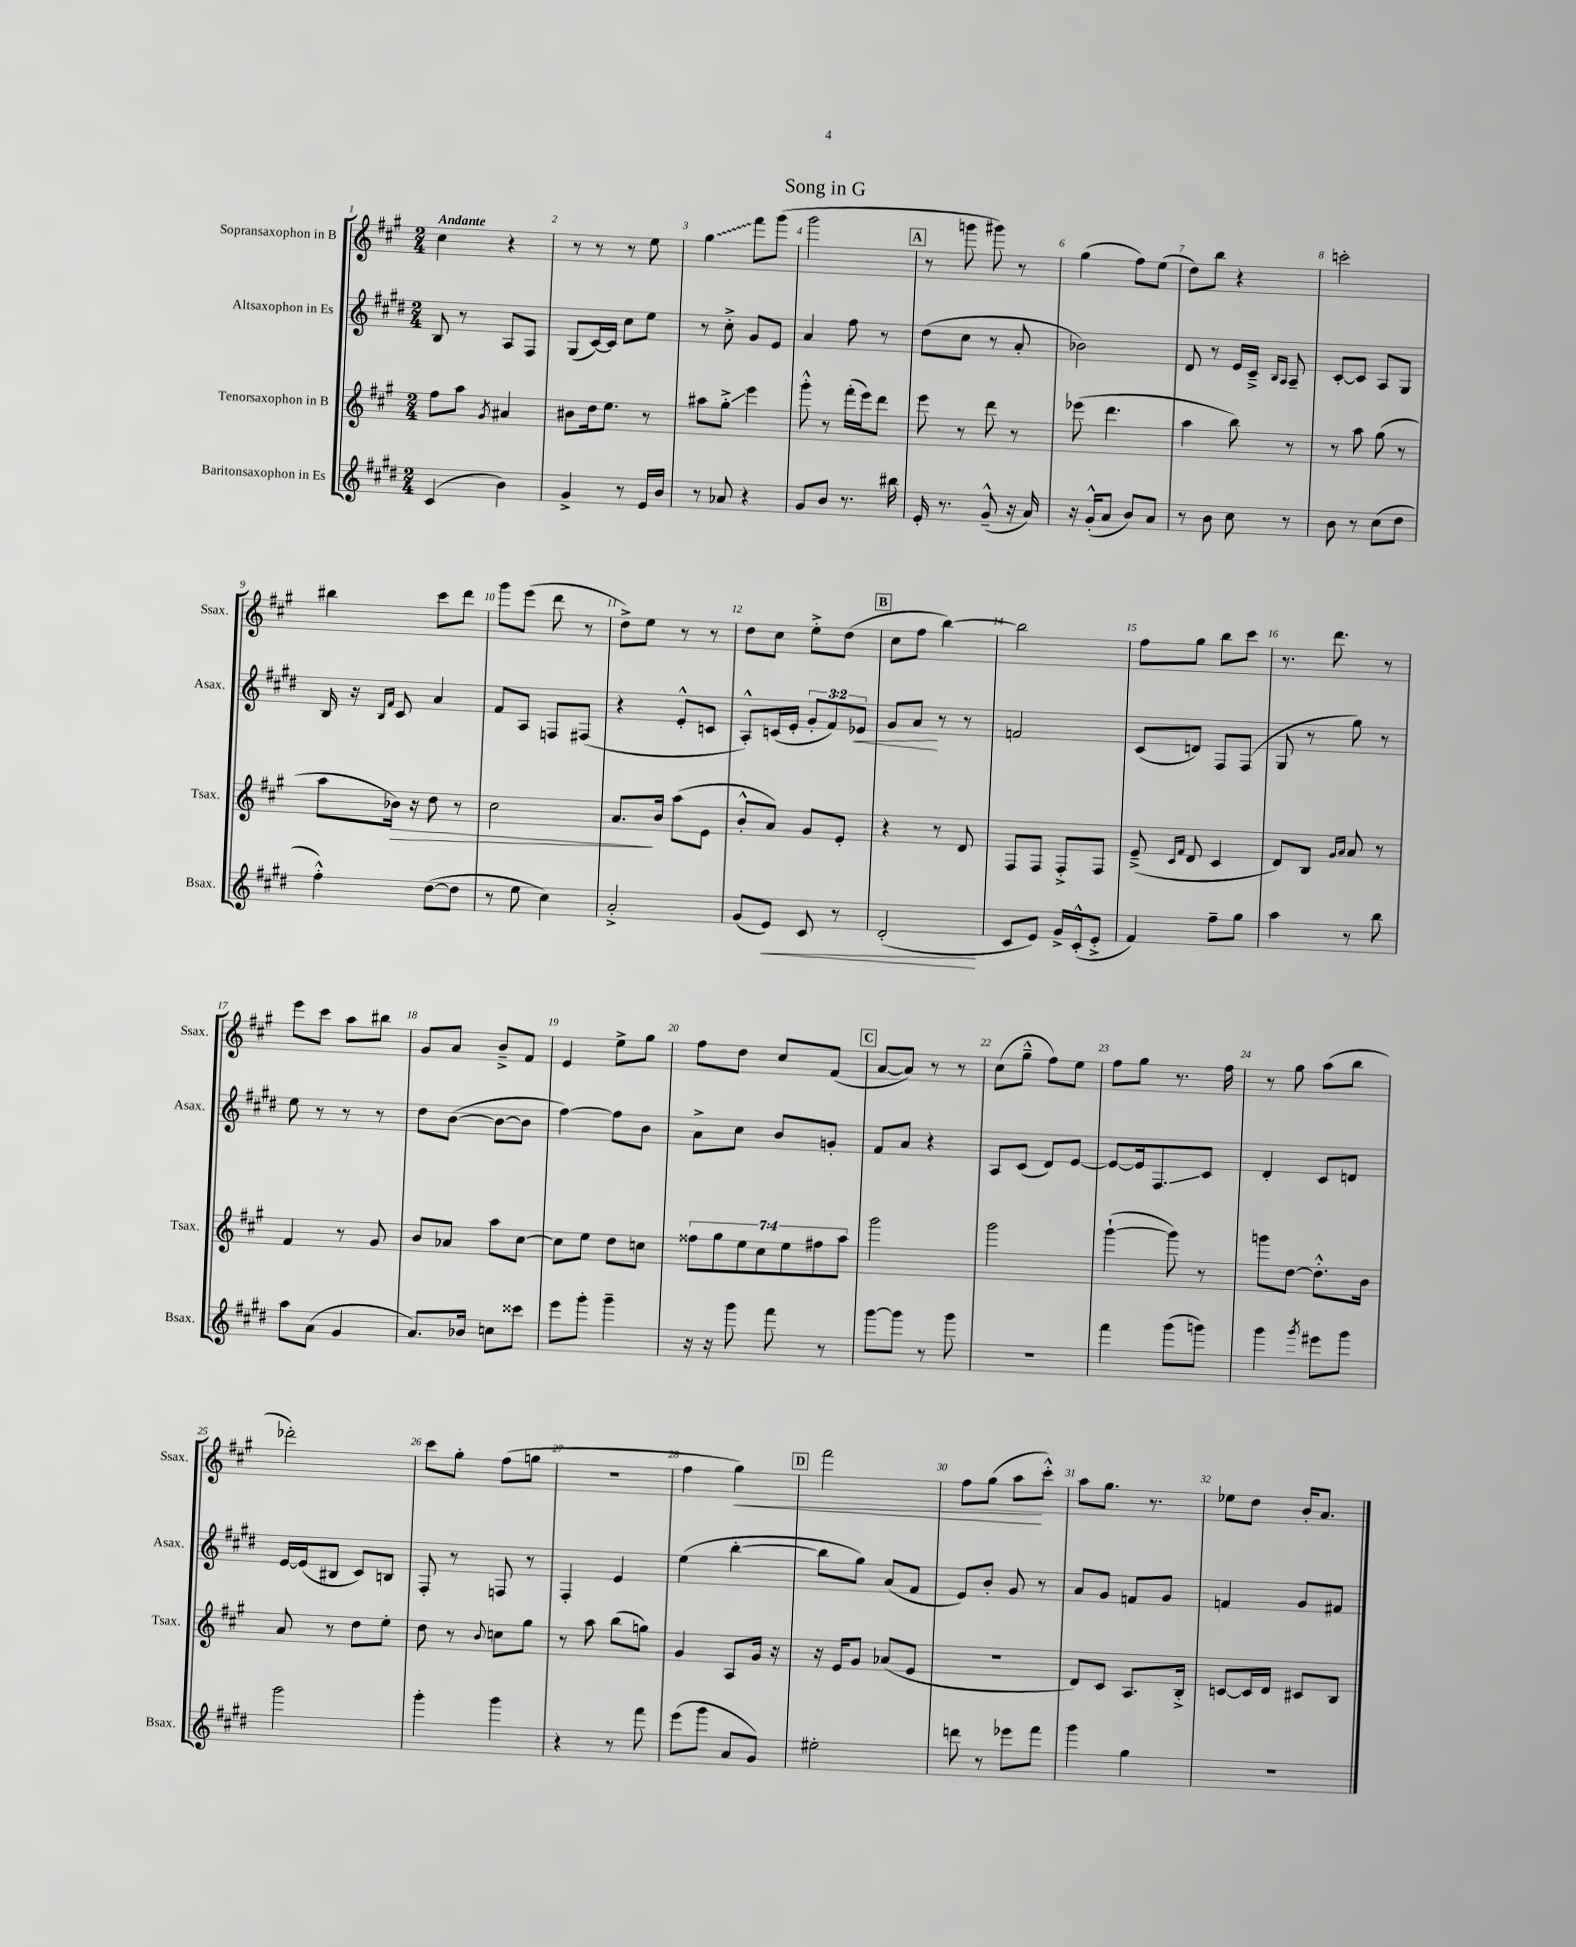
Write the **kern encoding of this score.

**kern	**kern	**kern	**kern
*staff4	*staff3	*staff2	*staff1
*clefG2	*clefG2	*clefG2	*clefG2
*k[f#c#g#d#]	*k[f#c#g#]	*k[f#c#g#d#]	*k[f#c#g#]
*M2/4	*M2/4	*M2/4	*M2/4
(4c#	8ff#	8B	4cc#
.	8aa	8r	.
.	8qg#	.	.
4b)	4a#	8A	4r
.	.	8F#	.
=	=	=	=
4g#^	8b#	(8G#	8r
.	16dd	[16c#)	8r
.	8.ee	16c#]	.
8r	.	8cc#	8r
16e	8r	8ee	8ee
16b	.	.	.
=	=	=	=
8r	8aa#	8r	4gg#
8a-	8gg#'^	8cc#'^	.
4r	4eee	8g#	8fff#
.	.	8e	(8ggg#
=	=	=	=
8g#	8ggg#'^^	4a	2ggg#
8b	8r	.	.
8.r	(16fff#'	8ff#	.
.	16eee)	.	.
.	8ddd	8r	.
16bb#	.	.	.
=	=	=	=
16e'	8eee	(8dd#	8r
8.r	.	.	.
.	8r	8cc#	8ggg
(8g#~^^	8ddd	8r	8ggg#)
16r	8r	8a'	8r
16a)	.	.	.
=	=	=	=
16r	(8eee-	2b-)	(4gg#
(16g#'^^	.	.	.
8a	4.ddd	.	.
8b)	.	.	8ff#)
8a	.	.	(8ee
=	=	=	=
8r	4aa	8d#	8dd)
8b	.	8r	8bb
8cc#	8bb)	16e	4r
.	.	16c#~^	.
.	.	16qqB	.
.	.	16qqA	.
8r	8r	8A~	.
=	=	=	=
8b	8r	[8c#'	2ccc'
8r	8aa	8c#]	.
(8cc#	(8gg#	8A	.
8dd#	8r	8G#	.
=	=	=	=
4ff#'^^)	8aa	16B	4bb#
.	.	16r	.
.	.	16qqB	.
.	.	16qqf#	.
.	16b-)	8c#	.
.	16r	.	.
([8dd#	8dd	4a	8ccc#
8dd#]	8r	.	8ddd
=	=	=	=
8r	2cc#	8f#	8ggg#
8ee	.	8A	(8eee
4cc#)	.	8F	8ddd
.	.	(8F#	8r
=	=	=	=
2a'^	8.a	4r	8dd^)
.	.	.	8ee
.	16b	.	.
.	(8aa	8e'^^	8r
.	8e	8c	8r
=	=	=	=
(8g#	8b'^^	8A'^^)	8dd
8e)	8a)	(16c	8cc#
.	.	16e'	.
8c#	8g#	12g#'	8ee'^
.	.	12f#)	.
8r	8e'	.	(8dd
.	.	12e-	.
=	=	=	=
(2d#'	4r	8g#	8cc#
.	.	8a	8ff#
.	8r	8r	[4bb)
.	8d	8r	.
=	=	=	=
8c#	8F#	2f	2bb]
8e)	8F#	.	.
16g#^	8F#'^	.	.
(16c#'^^	.	.	.
8e'^	8F#	.	.
=	=	=	=
4f#)	(8e~^	(8c#	8ff#
.	16qqc#	.	.
.	16qqf#	.	.
.	8d	8d)	8gg#
8ff#~	4c#	8F#	8bb
8gg#	.	(8F#	8ccc#
=	=	=	=
4aa	8d)	8G#	8.r
.	8B	8r	.
.	.	.	8.ddd
.	16qqg#	.	.
.	16qqa	.	.
8r	8a	8gg#)	.
8bb	8r	8r	8r
=	=	=	=
8aa	4f#	8ee	8eee
(8a	.	8r	8ccc#
4g#	8r	8r	8aa
.	8g#	8r	8bb#
=	=	=	=
8.a)	8b	8dd#	8g#
.	8a-	([8b	8a
16b-	.	.	.
8cc	8aa	8b_	8b~^
8ccc##	[8cc#	8b]	8f#
=	=	=	=
8eee	8cc#]	[4ff#)	4e
8ggg#'	8ee	.	.
4ggg#~	8dd	8ff#]	8ee^
.	8cc	8b	8gg#
=	=	=	=
16r	14ff##	8a^	8ff#
16r	.	.	.
.	14gg#	.	.
8ggg#	.	8cc#	8dd
.	14ee	.	.
.	14cc#	.	.
8fff#	.	8b	8cc#
.	14ee	.	.
.	14ff#	.	.
8r	.	8g'	(8f#
.	14aa	.	.
=	=	=	=
[8ggg#	2ggg#	8f#	[8a
8ggg#]	.	8a	8a])
8r	.	4r	8r
8ggg#	.	.	8r
=	=	=	=
2r	2ggg#	8A	(8cc#
.	.	(8c#	8gg#~^^
.	.	8d#)	8ff#)
.	.	[8e	8ee
=	=	=	=
4fff#	([4ggg#`	8e_	8ff#
.	.	16e]	8gg#
.	.	8.F#	.
(8ggg#	8ggg#])	.	8.r
8ggg)	8r	8c#	.
.	.	.	16ff#
=	=	=	=
4ggg#	8ggg	4d#'	8r
.	[8dd	.	8gg#
8qggg#	.	.	.
8eee#	8.dd'^^]	8c#	(8aa
8ggg#	.	8d	8bb
.	16b	.	.
=	=	=	=
2ggg#	8a	[16e	2ddd-')
.	.	(16e]	.
.	8r	8B#	.
.	8dd	8c#)	.
.	8ee'	8B	.
=	=	=	=
4ggg#'	8dd	8F#'	8ccc#
.	8r	8r	8gg#'
.	8qqb	.	.
4ggg#	8cc	8F	(8ff#
.	8gg#	8r	8gg
=	=	=	=
4r	8r	4F#'	2r
.	8aa	.	.
8r	(8bb	4e	.
8fff#	8gg)	.	.
=	=	=	=
(8eee	4g#	(4ee	4ff#
8ggg#	.	.	.
8a	8A	[4bb'	4gg#)
8g#)	16g#	.	.
.	16r	.	.
=	=	=	=
2ee#'	16r	8bb]	2fff#
.	16e	.	.
.	8g#	8gg#)	.
.	(8a-	(8a	.
.	8e	8f#	.
=	=	=	=
8ddd	2r	8e)	8ff#
8r	.	8b'	(8gg#
8eee-	.	8g#	8aa
8fff#	.	8r	8ccc#'^^)
=	=	=	=
4ggg#	8d)	8a	8aa
.	8c#	8g#	8.gg#
4gg#	8.A	8f	.
.	.	.	8.r
.	.	8g#	.
.	16B'^	.	.
=	=	=	=
2r	[8c	4f	8ee-
.	16c]	.	8dd
.	16d	.	.
.	8c#	8g#	16b'
.	.	.	8.a
.	8B	8f#	.
==	==	==	==
*-	*-	*-	*-
